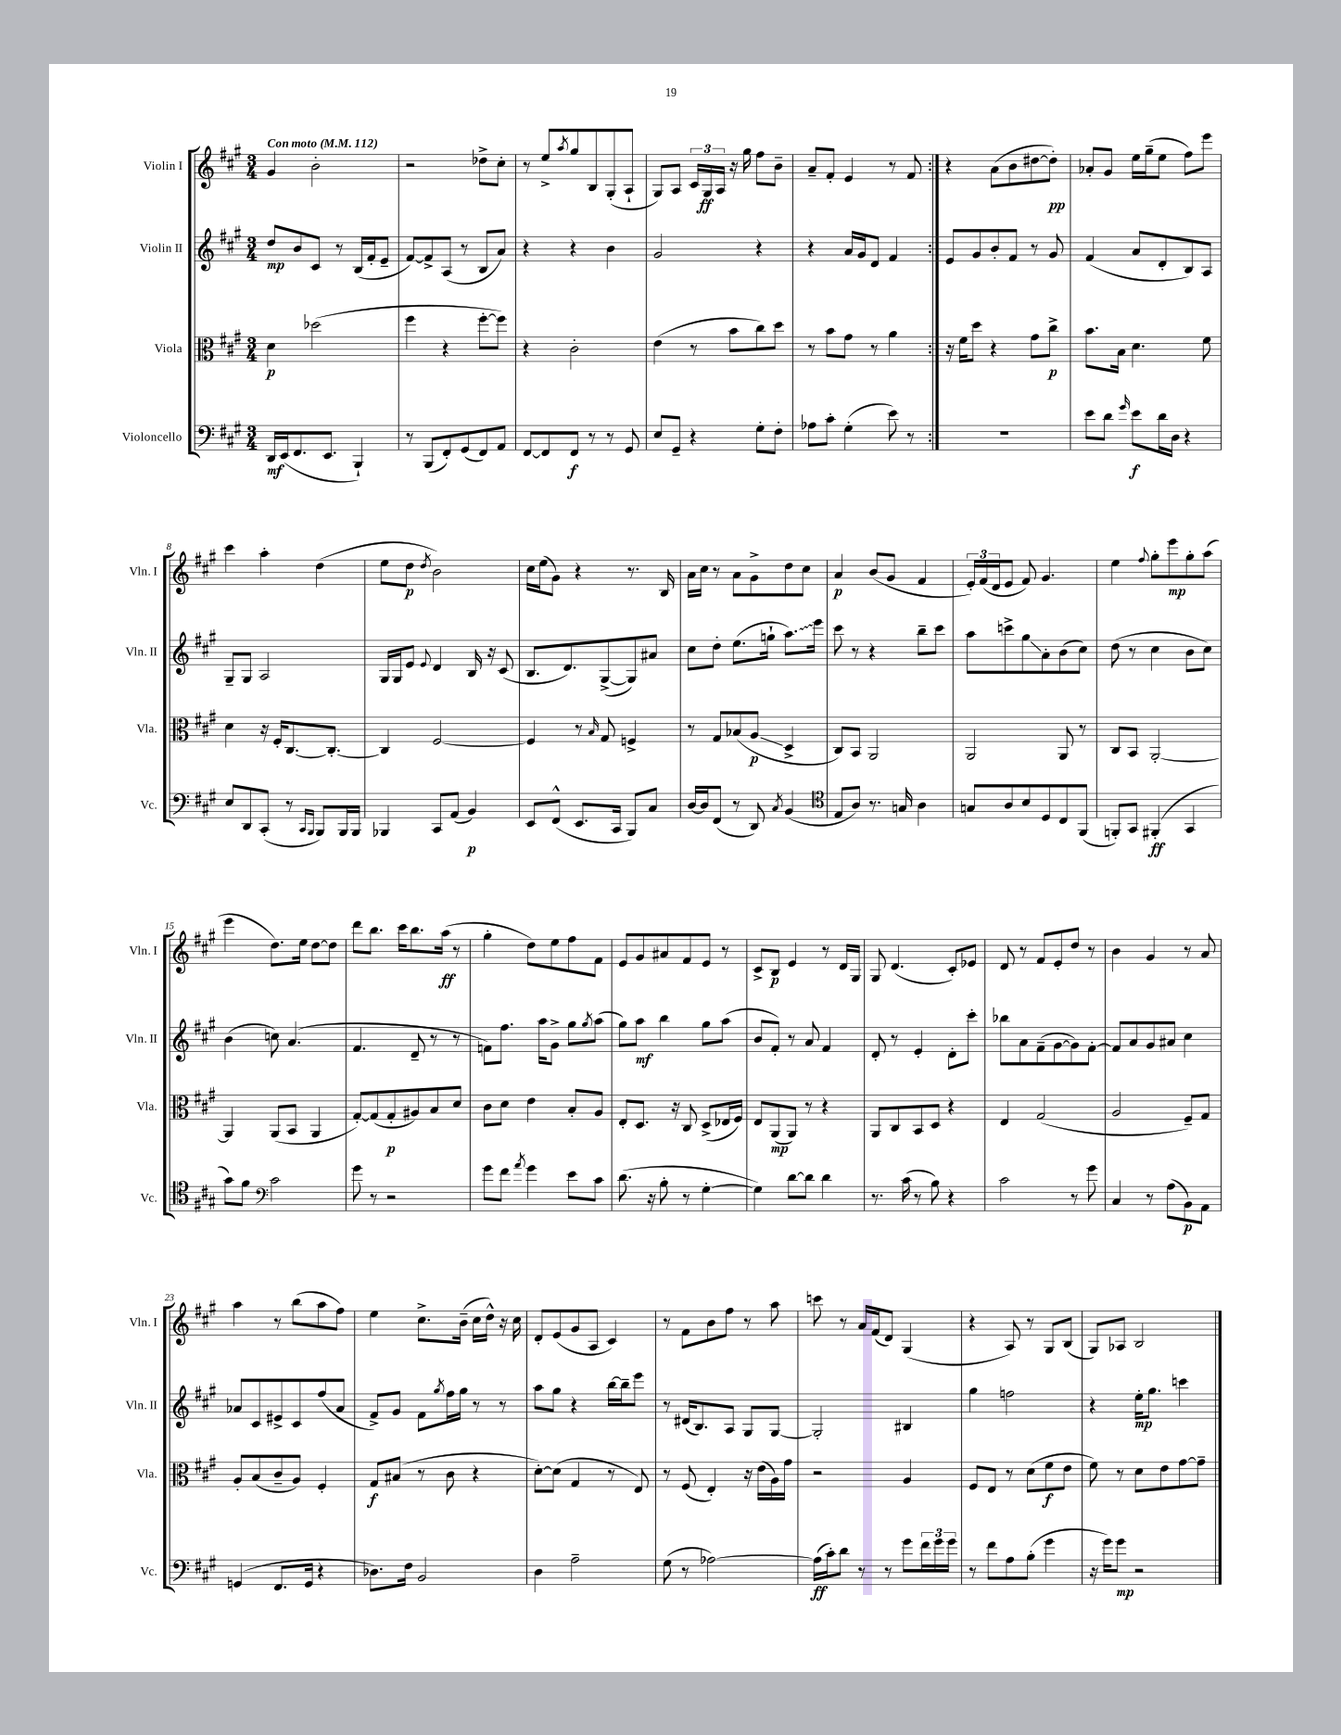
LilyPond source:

<<
\new StaffGroup <<
\new Staff = "s0" \with { instrumentName = "Violin I" shortInstrumentName = "Vln. I" } {
    \clef treble \key a \major \numericTimeSignature \time 3/4 \tempo "Con moto" 4 = 112
    \repeat volta 2 { gis'4 b'2-. |
    r2 des''8-> cis''8-. |
    r8 e''8-> \acciaccatura { a''8 } gis''8 b8 gis8-.( a8-! |
    gis8) a8 \tuplet 3/2 { cis'16 gis16\ff a16 } r16 gis''16 fis''8 b'8-- |
    a'8-- fis'8-. e'4 r8 fis'8 | }
    r4 a'8( b'8 dis''8~ dis''8-.\pp) |
    aes'8-. gis'8 e''16 gis''16--( e''8 fis''8) e'''8 |
    cis'''4 a''4-. d''4( |
    e''8 d''8\p \acciaccatura { d''8 } b'2) |
    cis''16 e''16( gis'8) r4 r8. b16 |
    a'16 cis''16 r8 a'8 gis'8-> d''8 cis''8 |
    a'4\p b'8( gis'8 fis'4 |
    \tuplet 3/2 { e'16-.) fis'16( d'16 } e'8 fis'8) gis'4. |
    e''4 \appoggiatura { fis''8 } gis''8-. e'''8\mp gis''8-. a''8( |
    e'''4 d''8.) e''16 d''8~ d''8 |
    d'''8 b''8. cis'''16 b''8. a''16\ff( r8 |
    gis''4-. d''8) e''8 fis''8 fis'8 |
    e'8 gis'8 ais'8 fis'8 e'8 r8 |
    cis'8-> b8\p e'4 r8 d'16 gis16 |
    gis8 d'4.( cis'8-.) ees'8 |
    d'8 r8 fis'8 e'8-. d''8 r8 |
    b'4 gis'4 r8 a'8 |
    a''4 r8 b''8( a''8 fis''8) |
    e''4 cis''8.-> b'16--( cis''16 d''16-^) r16 cis''16 |
    d'8-. e'8( gis'8 a8 cis'4) |
    r8 fis'8 b'8 fis''8 r8 a''8 |
    c'''8 r8 a'16 fis'16( d'8) gis4( |
    r4 a8) r8 gis8 b8( |
    gis8) aes8 b2 \bar "|." |
}
\new Staff = "s1" \with { instrumentName = "Violin II" shortInstrumentName = "Vln. II" } {
    \clef treble \key a \major \numericTimeSignature \time 3/4
    \repeat volta 2 { d''8\mp b'8 cis'8 r8 b16( fis'16-. e'8-- |
    fis'8~) fis'8-> a8( r8 b8 a'8) |
    r4 r4 b'4 |
    gis'2 r4 |
    r4 a'16 gis'16 d'8 fis'4 | }
    e'8 gis'8 b'8-. fis'8 r8 gis'8 |
    fis'4( a'8 d'8-. b8) a8 |
    gis8-- gis8 a2 |
    gis16 gis16 e'8 \appoggiatura { e'8 } d'4 b16 r16 cis'8( |
    b8. d'8.) gis8~->( gis8) ais'8 |
    cis''8 d''8-. e''8.( g''16-! \once \override Glissando.style = #'zigzag a''8.\glissando) e'''16 |
    cis'''8 r8 r4 b''8-- cis'''8 |
    a''8 c'''8-> gis''8\glissando a'8-. b'8( cis''8) |
    d''8( r8 cis''4 b'8 cis''8) |
    b'4( c''8) a'4.( |
    fis'4. d'8-- r8 r8 |
    f'8) fis''8. a''16 gis'8-> gis''8 \acciaccatura { gis''8 } a''8( |
    gis''8) a''8\mf b''4 gis''8 a''8( |
    b'8 fis'8-.) r8 a'8 fis'4 |
    d'8-. r8 e'4-. d'8-. cis'''8-. |
    bes''8 a'8 fis'8--( gis'8~ gis'8) fis'8~-. |
    fis'8 a'8 gis'8 ais'8 cis''4 |
    aes'8 cis'8 eis'8-> cis'8 fis''8( aes'8 |
    fis'8->) gis'8 fis'8 \acciaccatura { gis''8 } fis''16 gis''16 r8 r8 |
    a''8 gis''8 r4 b''16~ b''16-- e'''8 |
    r8 dis'16( b8.) a8 gis8 gis8~ |
    gis2-. bis4 |
    gis''4 f''2 |
    r4 e''16-.\mp gis''8. c'''4 \bar "|." |
}
\new Staff = "s2" \with { instrumentName = "Viola" shortInstrumentName = "Vla." } {
    \clef alto \key a \major \numericTimeSignature \time 3/4
    \repeat volta 2 { d'4\p des''2( |
    fis''4 r4 fis''8~-. fis''8) |
    r4 cis'2-. |
    e'4( r8 b'8 cis''8) d''8 |
    r8 b'8 gis'8 r8 a'4 | }
    r16 fis'16 d''8 r4 gis'8 cis''8->\p |
    b'8. b16 d'4. fis'8 |
    d'4 r16 fis16-. cis8.~ cis8.~-. |
    cis4 fis2~ |
    fis4 r8 \grace { b16 } gis8 f4-> |
    r8 gis8 bes8( a8\glissando\p d4-> |
    cis8) b,8 a,2 |
    a,2 a,8 r8 |
    cis8 b,8 a,2~-. |
    a,4 a,8( b,8 a,4 |
    gis8~-.) gis8( gis8-.\p ais8) b8 d'8 |
    cis'8 d'8 e'4 b8-. a8 |
    e8-. d8. r16 cis8 d8->( ees16 fis16) |
    e8 a,8\mp( a,8) r8 r4 |
    a,8 cis8 b,8 d8 r4 |
    e4 gis2( |
    a2 fis8--) gis8 |
    a8-. b8( cis'8-- a8) fis4-. |
    gis8\f bis8( r8 cis'8 r4 |
    d'8~-.) d'8( gis4 r8 e8) |
    r8 fis8( e4-.) r16 e'16( a16) gis'16 |
    r2 a4 |
    fis8 e8 r8 d'8( fis'8\f e'8 |
    fis'8) r8 d'8 e'8 gis'8~ gis'8-- \bar "|." |
}
\new Staff = "s3" \with { instrumentName = "Violoncello" shortInstrumentName = "Vc." } {
    \clef bass \key a \major \numericTimeSignature \time 3/4
    \repeat volta 2 { d,16\mf e,16( fis,8. e,8. b,,4-!) |
    r8 b,,8( fis,8-.) gis,8( fis,8) a,8 |
    fis,8~ fis,8 fis,8\f r8 r8 gis,8 |
    e8 gis,8-- r4 gis8-. fis8-. |
    aes8 cis'8-. gis4-.( e'8) r8 | }
    R2. |
    e'8 d'8 \grace { gis'16 } e'8\f d'16 d16 r4 |
    e8 d,8 cis,8-.( r8 \grace { cis,16 b,,16 } b,,8) b,,16 b,,16 |
    bes,,4 cis,8 a,8( b,4\p) |
    e,8 fis,8-^( e,8. cis,16 b,,8) cis8 |
    d16~ d16 fis,8( r8 d,8) \acciaccatura { cis8 } b,4( |
    \clef tenor e8 a8) r8. g16 a4 |
    g8 a8 b8 d8 cis8 fis,8( |
    f,8-.) gis,8 fis,4-.\ff( gis,4 |
    gis'8) fis'8 \clef bass cis'2 |
    gis'8 r8 r2 |
    gis'8 fis'8 \acciaccatura { a'8 } gis'4 e'8 cis'8 |
    d'8.( r16 b8-. r8 gis4~-. |
    gis4) d'8~ d'8 d'4 |
    r8. cis'16( r8 b8) r4 |
    cis'2 r8 gis'8 |
    cis4 r8 a8( b,8\p) a,8 |
    g,4( fis,8. g,16 r4 |
    des8.) fis16 b,2 |
    d4 a2-- |
    gis8( r8 aes2~) |
    aes16\ff( cis'16-.) d'8 r8 r8 gis'8 \tuplet 3/2 { fis'16 gis'16 gis'16 } |
    r8 fis'8 a8 b8-.( gis'4 |
    r16 gis'16) gis'8\mp r2 \bar "|." |
}
>>
>>
